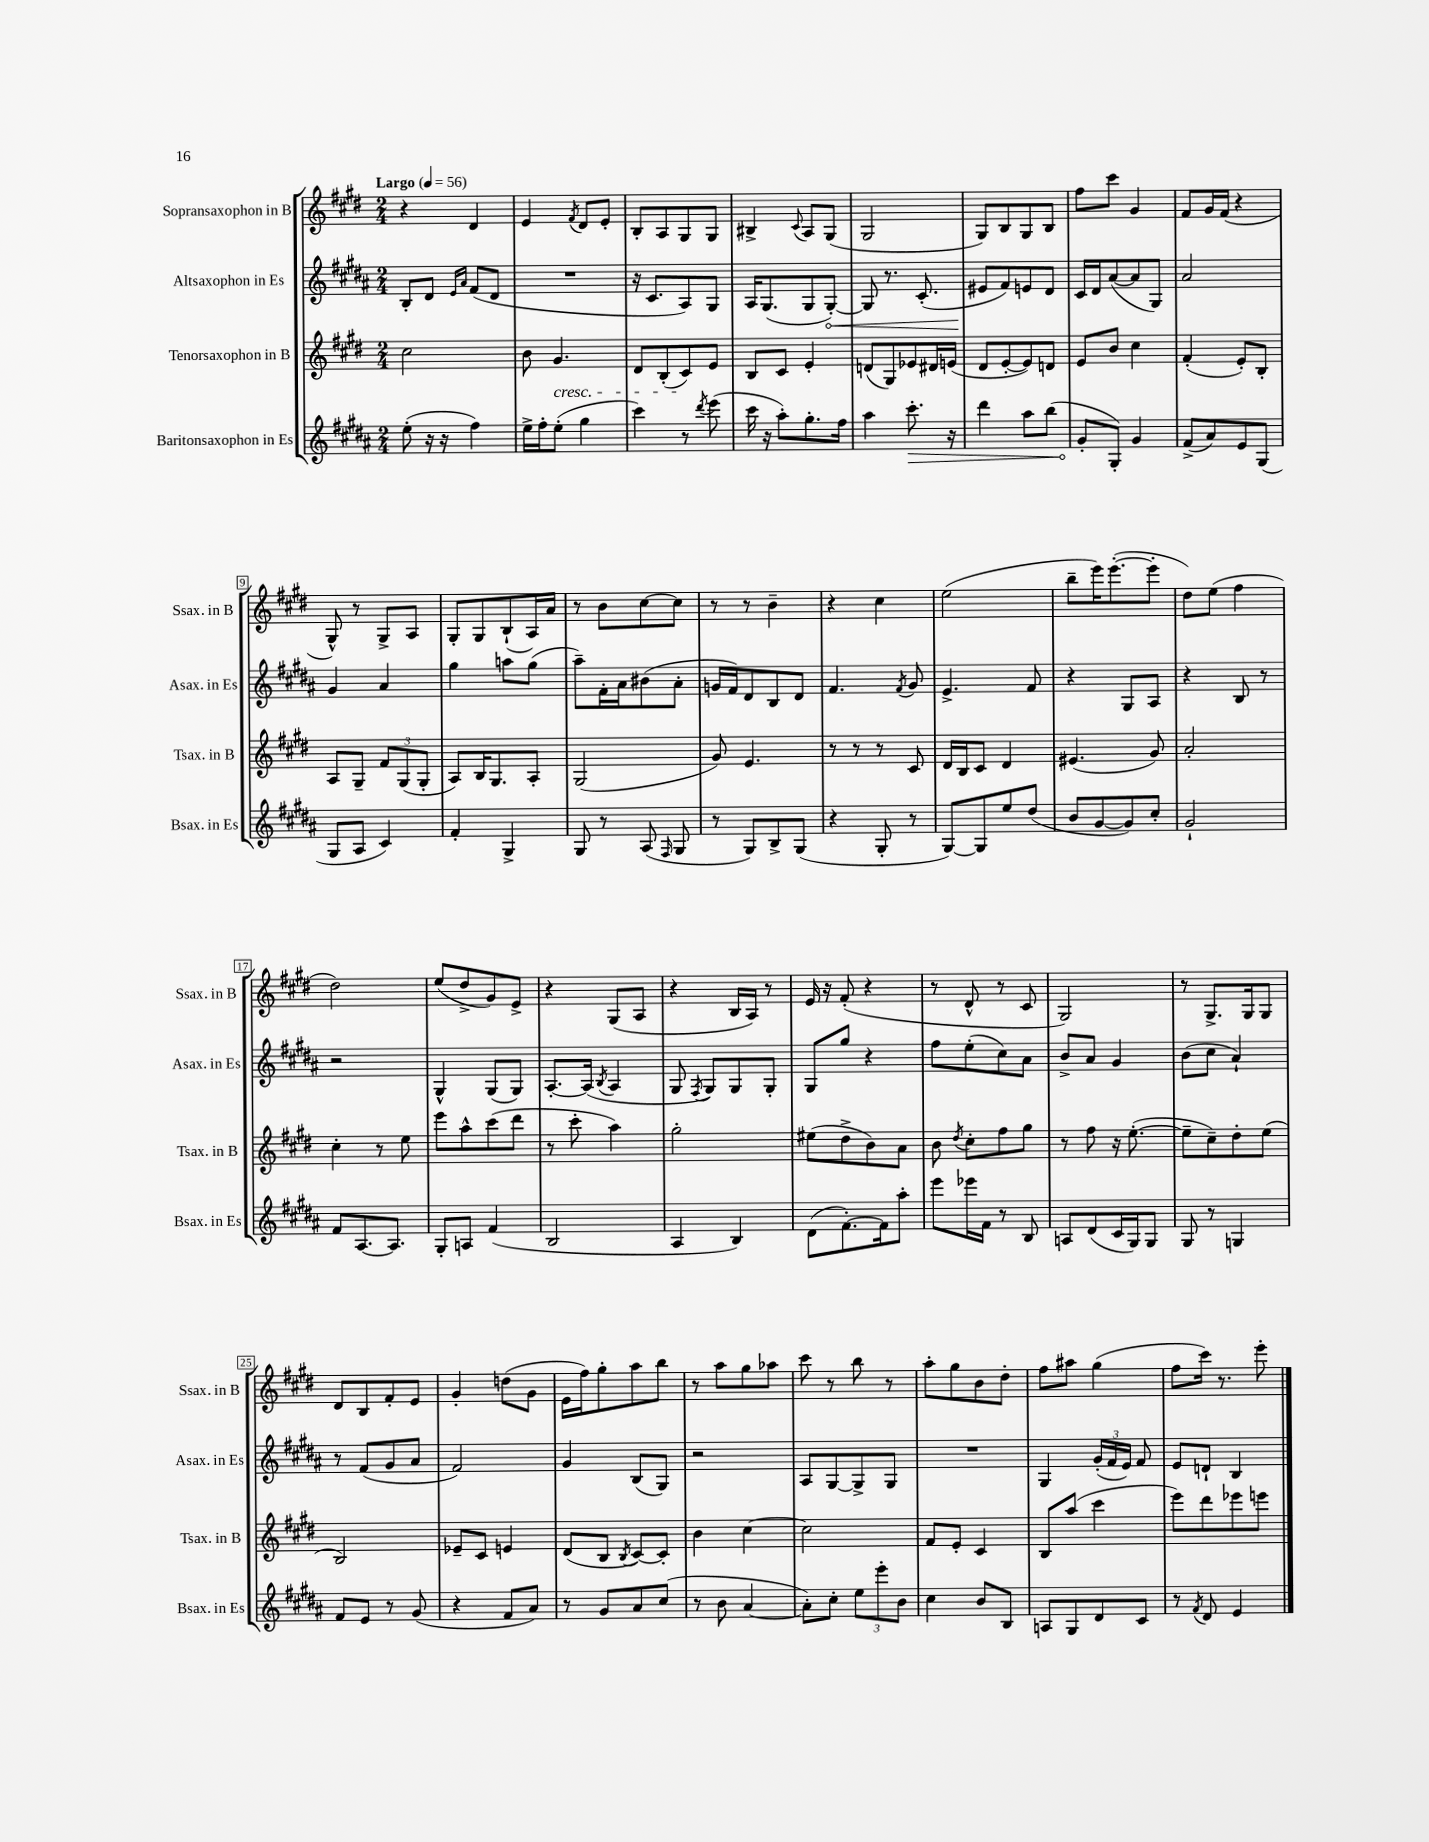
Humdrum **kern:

**kern	**kern	**kern	**kern
*staff4	*staff3	*staff2	*staff1
*clefG2	*clefG2	*clefG2	*clefG2
*k[f#c#g#d#a#]	*k[f#c#g#d#]	*k[f#c#g#d#a#]	*k[f#c#g#d#]
*M2/4	*M2/4	*M2/4	*M2/4
*MM56	*MM56	*MM56	*MM56
(8ee'\	2cc#\	8B'/L	4r
16r	.	8d#/J	.
16r	.	.	.
.	.	16qqe/LL	.
.	.	16qqa#/JJ	.
4ff#\)	.	(8f#/L	4d#/
.	.	8d#/J	.
=	=	=	=
16ee^\LL	8b\	2r	4e/
16ff#'\J	.	.	.
(8ee'\J	4.g#/	.	.
.	.	.	8qf#/
4gg#\	.	.	8d#/L
.	.	.	8e'/J
=	=	=	=
4ccc#\)	8d#/L	16r	8B'/L
.	.	8.c#/L	.
.	(8B'/	.	8A/
8r	8c#/)	8A#/)	8G#/
8qddd#/	.	.	.
(8eee\	8e/J	8G#/J	8G#/J
=	=	=	=
16ccc#\	8B/L	16A#/LK	4B#^/
16r	.	(8.G#/	.
8aa#'\L)	8c#/J	.	.
.	.	.	8qqc#/
8.gg#'\	4e'/	8G#/	8A/L
.	.	[8G#'/J)	(8G#/J
16ff#\Jk	.	.	.
=	=	=	=
4aa#\	(8d/L	8G#/]	2G#/
.	8G#/)	8.r	.
8.ccc#'\	8e-/	.	.
.	.	(8.c#'/	.
.	16d#/L	.	.
16r	(16e/JJ	.	.
=	=	=	=
4ddd#\	8d#/L	8e#/L	8G#/L)
.	[8e'/	8f#/)	8B/
8aa#\L	8e/])	8e/	8G#/
(8bb\J	8d/J	8d#/J	8B/J
=	=	=	=
8g#'/L	8e/L	16c#/LL	8ff#\L
.	.	16d#/J	.
8G#'/J)	8b/J	([8a#/	8ccc#\J
4g#/	4cc#\	8a#/]	4g#/
.	.	8G#/J)	.
=	=	=	=
(8f#^/L	(4f#'/	2a#/	8f#/L
8a#/)	.	.	16g#/L
.	.	.	(16f#/JJ
8e/	8e'/L)	.	4r
(8G#/J	8B'/J	.	.
=	=	=	=
8G#/L	8A/L	4g#/	8G#^^/)
8A#/J	8G#~/J	.	8r
4c#/)	12f#/L	4a#/	8G#^/L
.	(12G#/	.	.
.	.	.	8A/J
.	12G#'/J	.	.
=	=	=	=
4f#'/	8A/L)	4gg#\	8G#'/L
.	16B/K	.	8G#/
.	8.G#/	.	.
4G#^/	.	8aa\L	(8B`/
.	8A'/J	(8gg#\J	16A/L)
.	.	.	16a/JJ
=	=	=	=
8G#/	(2G#/	8aa#~\L)	8r
8r	.	16f#'\L	8b\L
.	.	16a#\J	.
(8A#/	.	(8b#\	[8cc#\
16qqF#/	.	.	.
8G#/	.	8a#'\J	8cc#\]J
=	=	=	=
8r	8g#/)	16g/LL	8r
.	.	16f#/J)	.
8G#/L)	4.e/	8d#/	8r
8B^/	.	8B/	4b~\
(8G#/J	.	8d#/J	.
=	=	=	=
4r	8r	4.f#/	4r
.	8r	.	.
8G#'/	8r	.	4cc#\
.	.	8qf#/	.
8r	8c#/	8g#/	.
=	=	=	=
[8G#/L)	16d#/LL	4.e^/	(2ee\
.	16B/J	.	.
8G#/]	8c#/J	.	.
8ee/	4d#/	.	.
(8dd#/J	.	8f#/	.
=	=	=	=
8b/L	(4.e#/	4r	8bb~\L
[8g#/	.	.	16eee\K)
.	.	.	([8.eee'\
8g#/])	.	8G#/L	.
8cc#'/J	8g#/)	8A#/J	8eee'\]J
=	=	=	=
2g#`/	2a'/	4r	8dd#\L)
.	.	.	(8ee\J
.	.	8B/	4ff#\
.	.	8r	.
=	=	=	=
8f#/L	4cc#'\	2r	2dd#\)
[8.A#/	.	.	.
.	8r	.	.
8.A#/]J	.	.	.
.	8ee\	.	.
=	=	=	=
8G#'/L	8eee\L	4G#^^/	(8ee/L
8A/J	8aa^^\	.	8dd#^/
(4f#/	(8ccc#\	(8G#/L	8g#/)
.	8ddd#\J	8G#/J)	8e^/J
=	=	=	=
2B/	8r	[8.A#'/L	4r
.	8ccc#'\	.	.
.	.	(16A#/]Jk	.
.	.	8qB/	.
.	4aa\)	4A#/	(8G#/L
.	.	.	8A/J
=	=	=	=
4A#/	2gg#'\	8G#/	4r
.	.	8qF#/	.
.	.	8G#/L)	.
4B/)	.	8G#/	16B/LL
.	.	.	16A/JJ)
.	.	8G#'/J	8r
=	=	=	=
(8d#\L	(8ee#\L	8G#/L	16e/
.	.	.	16r
[8.f#'\)	8dd#^\	8gg#/J	(8f#'/
.	8b\)	4r	4r
16f#\]k	.	.	.
8aa#'\J	8a\J	.	.
=	=	=	=
8eee\L	8b\	8ff#\L	8r
.	8qdd#/	.	.
16eee-\L	8cc#'\L	(8ee'\	8d#^^/
16f#\JJ	.	.	.
8r	8ff#\	8cc#\)	8r
8B/	8gg#\J	8a#\J	8c#/
=	=	=	=
8A/L	8r	8b^/L	2G#/)
(8d#/	8ff#\	8a#/J	.
16c#/L	16r	4g#/	.
16G#/J)	([8.ee'\	.	.
8G#/J	.	.	.
=	=	=	=
8G#/	8ee~\]L	(8b\L	8r
8r	8cc#~\)	8cc#\J	8.G#^/L
4G/	8dd#'\	4a#`/)	.
.	.	.	16G#/k
.	(8ee\J	.	8G#/J
=	=	=	=
8f#/L	2B/)	8r	8d#/L
8e/J	.	(8f#/L	8B/
8r	.	8g#/	8f#'/
(8g#/	.	8a#/J	8e/J
=	=	=	=
4r	8e-~/L	2f#/)	4g#'/
.	8c#/J	.	.
8f#/L	4e/	.	(8dd\L
8a#/J)	.	.	8g#\J
=	=	=	=
8r	(8d#/L	4g#/	16e\LL
.	.	.	16ff#\J)
8g#/L	8B/J	.	8gg#'\
.	8qB/	.	.
8a#/	[8c#/L)	(8B/L	8aa\
(8cc#/J	8c#'/]J	8G#/J)	8bb\J
=	=	=	=
8r	4b\	2r	8r
8b\	.	.	8aa\L
[4a#/	[4cc#\	.	8gg#\
.	.	.	8aa-\J
=	=	=	=
8a#'\]L)	2cc#\]	8A#/L	8ccc#\
8cc#'\J	.	[8G#/	8r
12ee\L	.	8G#^/]	8bb\
12eee'\	.	.	.
.	.	8G#/J	8r
12b\J	.	.	.
=	=	=	=
4cc#\	8f#/L	2r	8aa'\L
.	8e'/J	.	8gg#\
8b/L	4c#/	.	8b\
8B/J	.	.	8dd#'\J
=	=	=	=
8A/L	8B/L	4G#/	8ff#\L
8G#/	(8aa/J	.	8aa#\J
8d#/	4ccc#\	(24g#'/LL	(4gg#\
.	.	24f#/	.
.	.	24e/JJ)	.
8c#/J	.	8f#/	.
=	=	=	=
8r	8eee\L)	8e/L	8ff#\L
8qf#/	.	.	.
8d#/	8ddd#\	8d`/J	16ccc#\Jk)
.	.	.	8.r
4e/	8eee-\	4B/	.
.	8eee\J	.	8eee'\
==	==	==	==
*-	*-	*-	*-
